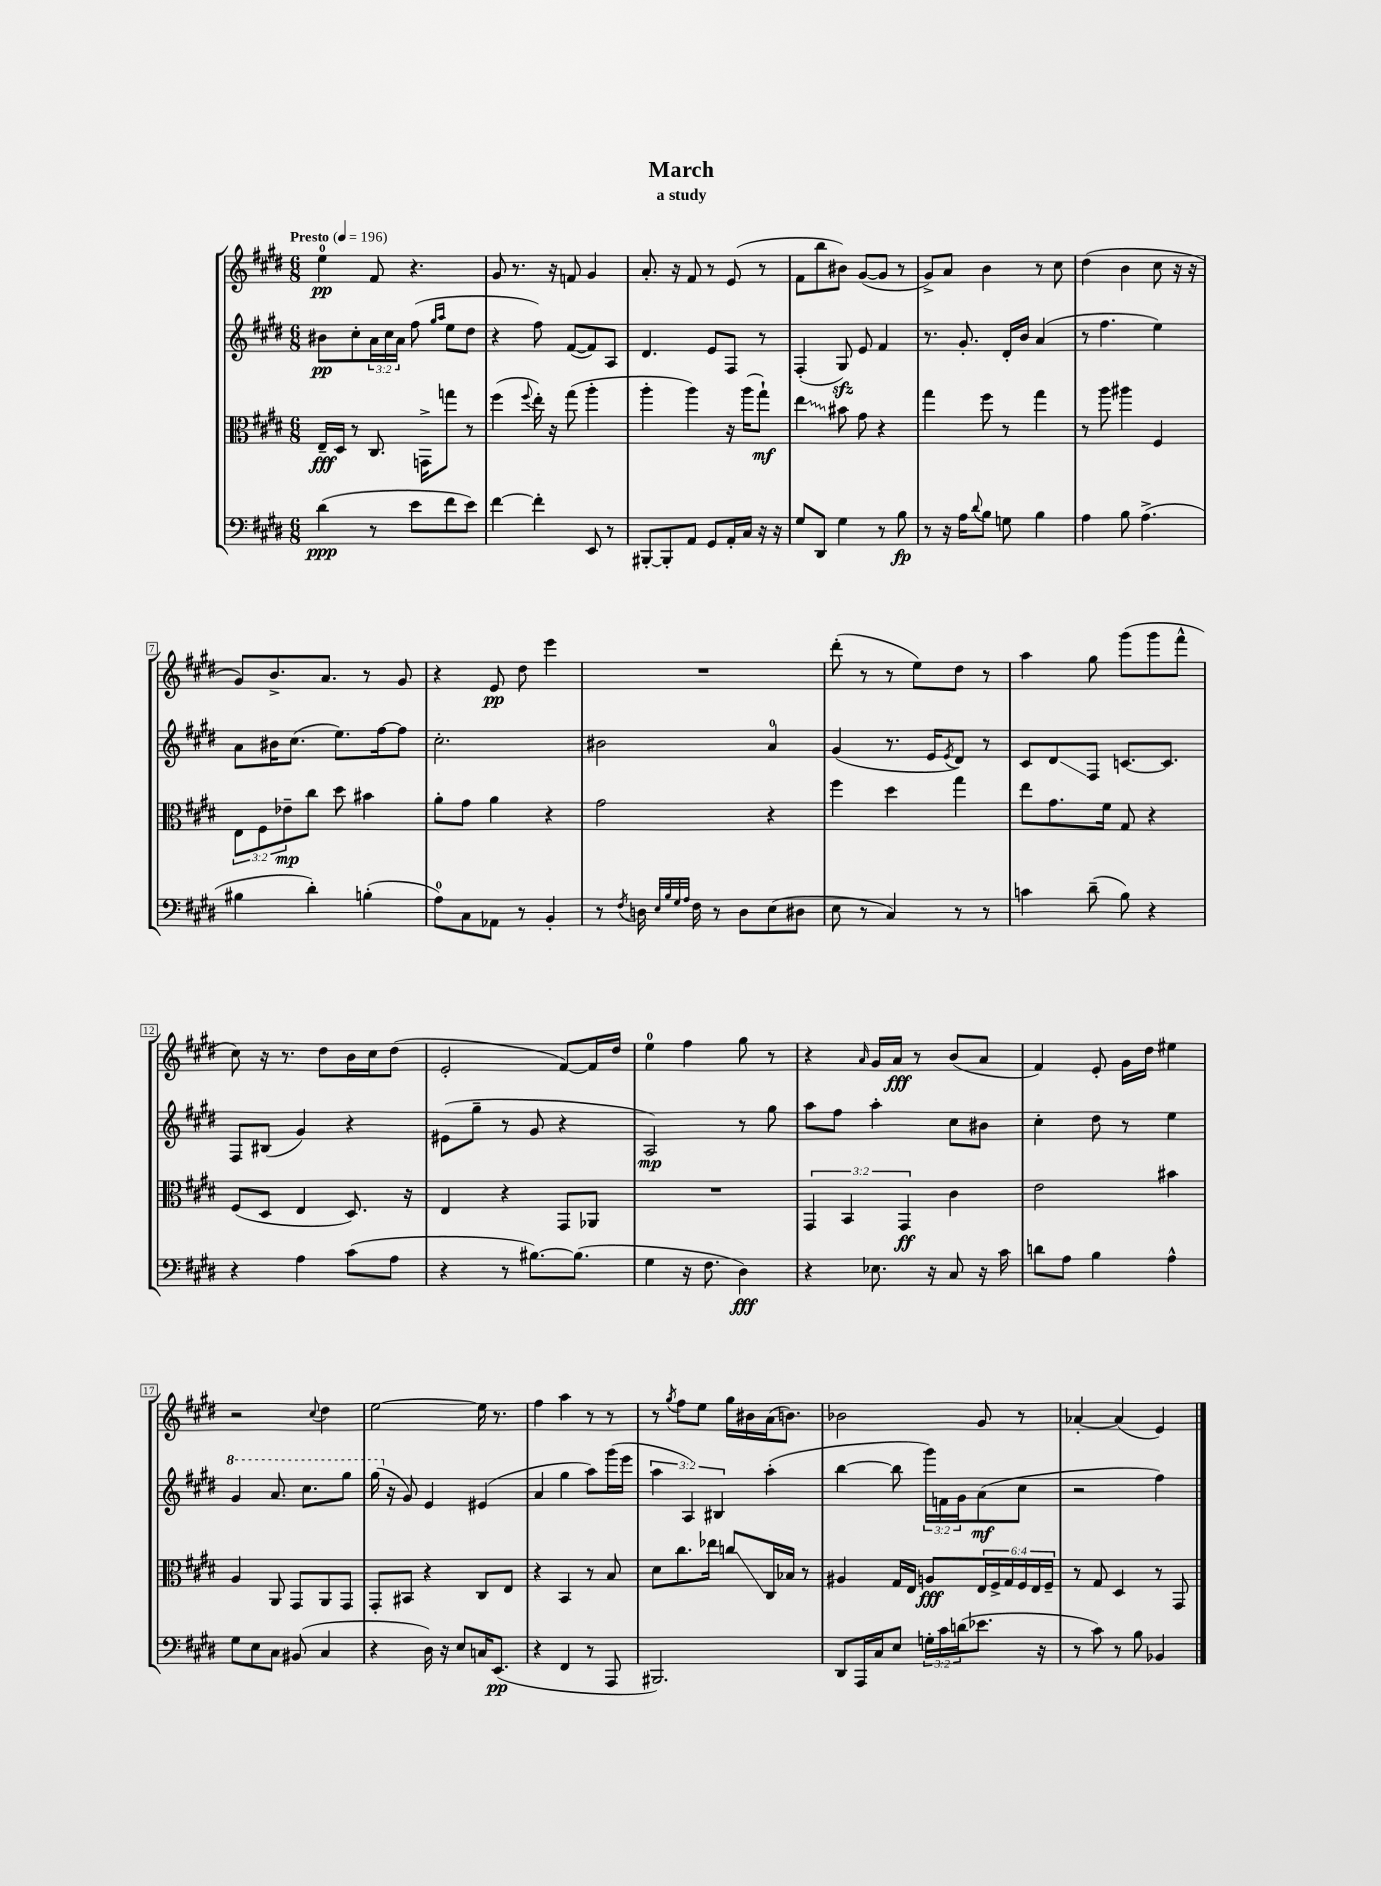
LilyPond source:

\header { title = "March" subtitle = "a study" }
<<
\new StaffGroup <<
\new Staff = "s0" {
    \clef treble \key e \major \numericTimeSignature \time 6/8 \tempo "Presto" 4 = 196
    e''4-0\pp fis'8 r4. |
    gis'8 r8. r16 f'8 gis'4 |
    a'8.-. r16 fis'8 r8 e'8( r8 |
    fis'8 b''8 bis'8) gis'8~( gis'8 r8 |
    gis'8->) a'8 b'4 r8 cis''8 |
    dis''4( b'4 cis''8 r16 r16 |
    gis'8) b'8.-> a'8. r8 gis'8 |
    r4 e'8\pp dis''8 e'''4 |
    R2. |
    dis'''8-.( r8 r8 e''8) dis''8 r8 |
    a''4 gis''8 gis'''8( gis'''8 fis'''8-^ |
    cis''8) r16 r8. dis''8 b'16 cis''16 dis''8( |
    e'2-. fis'8~) fis'16 dis''16 |
    e''4-0 fis''4 gis''8 r8 |
    r4 \grace { a'16 } gis'16 a'16\fff r8 b'8( a'8 |
    fis'4) e'8-. gis'16 dis''16 eis''4 |
    r2 \appoggiatura { cis''8 } dis''4 |
    e''2~ e''16 r8. |
    fis''4 a''4 r8 r8 |
    r8 \acciaccatura { gis''8 } fis''8 e''8 gis''16 bis'16 a'16( b'8.) |
    bes'2 gis'8 r8 |
    aes'4~-. aes'4( e'4) \bar "|." |
}
\new Staff = "s1" {
    \clef treble \key e \major \numericTimeSignature \time 6/8 \override Staff.TupletNumber.text = #tuplet-number::calc-fraction-text
    bis'8\pp cis''8-. \tuplet 3/2 { a'16 cis''16 a'16 } fis''8( \grace { gis''16 a''16 } e''8 dis''8 |
    r4 fis''8) fis'8~( fis'8) a8 |
    dis'4. e'8 fis8 r8 |
    fis4-.( gis8\sfz) e'8 fis'4 |
    r8. gis'8.-. dis'16-. b'16 a'4( |
    r8 fis''4. e''4) |
    a'8 bis'16 cis''8.( e''8.) fis''16~ fis''8 |
    cis''2.-. |
    bis'2 a'4-0 |
    gis'4( r8. e'16 \acciaccatura { e'8 } dis'8) r8 |
    cis'8 dis'8\glissando fis8 c'8.~ c'8. |
    fis8 bis8( gis'4) r4 |
    eis'8( gis''8-- r8 gis'8 r4 |
    a2\mp) r8 gis''8 |
    a''8 fis''8 a''4-. cis''8 bis'8 |
    cis''4-. dis''8 r8 e''4 |
    \ottava #1 gis''4 a''8. cis'''8. gis'''8 |
    gis'''16( \ottava #0 r16 gis'8) e'4 eis'4( |
    a'4 gis''4 a''8) gis'''16( e'''16 |
    \tuplet 3/2 { a''4 a4) bis4 } a''4-.( |
    b''4~ b''8 \tuplet 3/2 { gis'''16) f'16 gis'16 } a'8\mf( cis''8 |
    r2 fis''4) \bar "|." |
}
\new Staff = "s2" {
    \clef alto \key e \major \numericTimeSignature \time 6/8 \override Staff.TupletNumber.text = #tuplet-number::calc-fraction-text
    e16--\fff dis16 r8 cis8. g,16-> g''8 r8 |
    fis''4( \appoggiatura { fis''8 } e''16-.) r16 gis''8( a''4-. |
    a''4-. a''4) r16 a''16( gis''8-!\mf) |
    \once \override Glissando.style = #'zigzag e''4\glissando bis'8 gis'8 r4 |
    gis''4 fis''8 r8 gis''4 |
    r8 a''8 ais''4 fis4 |
    \tuplet 3/2 { e8 fis8 ees'8--\mp } cis''8 dis''8 bis'4 |
    a'8-. gis'8 a'4 r4 |
    gis'2 r4 |
    fis''4 dis''4 gis''4 |
    e''8 gis'8. fis'16 gis8 r4 |
    fis8( dis8 e4 dis8.) r16 |
    e4 r4 gis,8 aes,8 |
    R2. |
    \tuplet 3/2 { gis,4 b,4 gis,4\ff } cis'4 |
    e'2 bis'4 |
    a4 a,8 gis,8 a,8 gis,8 |
    gis,8-. bis,8 r4 cis8 e8 |
    r4 b,4 r8 b8 |
    dis'8 cis''8. ees''16 c''8\glissando cis16 bes16 r8 |
    ais4 gis16 e16 a8\fff \tuplet 6/4 { e16 fis16-> gis16 fis16 e16 fis16-- } |
    r8 gis8 dis4 r8 gis,8 \bar "|." |
}
\new Staff = "s3" {
    \clef bass \key e \major \numericTimeSignature \time 6/8 \override Staff.TupletNumber.text = #tuplet-number::calc-fraction-text
    dis'4\ppp( r8 e'8 fis'8 e'8) |
    fis'4~ fis'4-. e,8 r8 |
    bis,,8~-. bis,,8-. a,8 gis,8 a,16-. cis16 r16 r16 |
    gis8 dis,8 gis4 r8 b8\fp |
    r8 r16 a16 \appoggiatura { dis'8 } b8 g8 b4 |
    a4 b8 a4.->( |
    bis4 dis'4-.) b4-.( |
    a8-0) cis8 aes,8 r8 b,4-. |
    r8 \acciaccatura { fis8 } d16 \grace { e32 b32 gis32 a32 } fis16 r8 d8 e8( dis8 |
    e8 r8 cis4) r8 r8 |
    c'4 dis'8--( b8) r4 |
    r4 a4 cis'8( a8 |
    r4 r8 bis8.~) bis8.( |
    gis4 r16 fis8. dis4\fff) |
    r4 ees8. r16 cis8 r16 cis'16 |
    d'8 a8 b4 a4-^ |
    gis8 e8 cis8 bis,8( cis4 |
    r4 dis16) r16 e8 c16 e,8.\pp( |
    r4 fis,4 r8 a,,8 |
    bis,,2.) |
    dis,8 a,,16 cis16 e8 \tuplet 3/2 { g16-. cis'16 d'16( } ees'8. r16 |
    r8 cis'8) r8 b8 bes,4 \bar "|." |
}
>>
>>
\layout { \context { \Score \override BarNumber.stencil = #(make-stencil-boxer 0.1 0.3 ly:text-interface::print) } }
